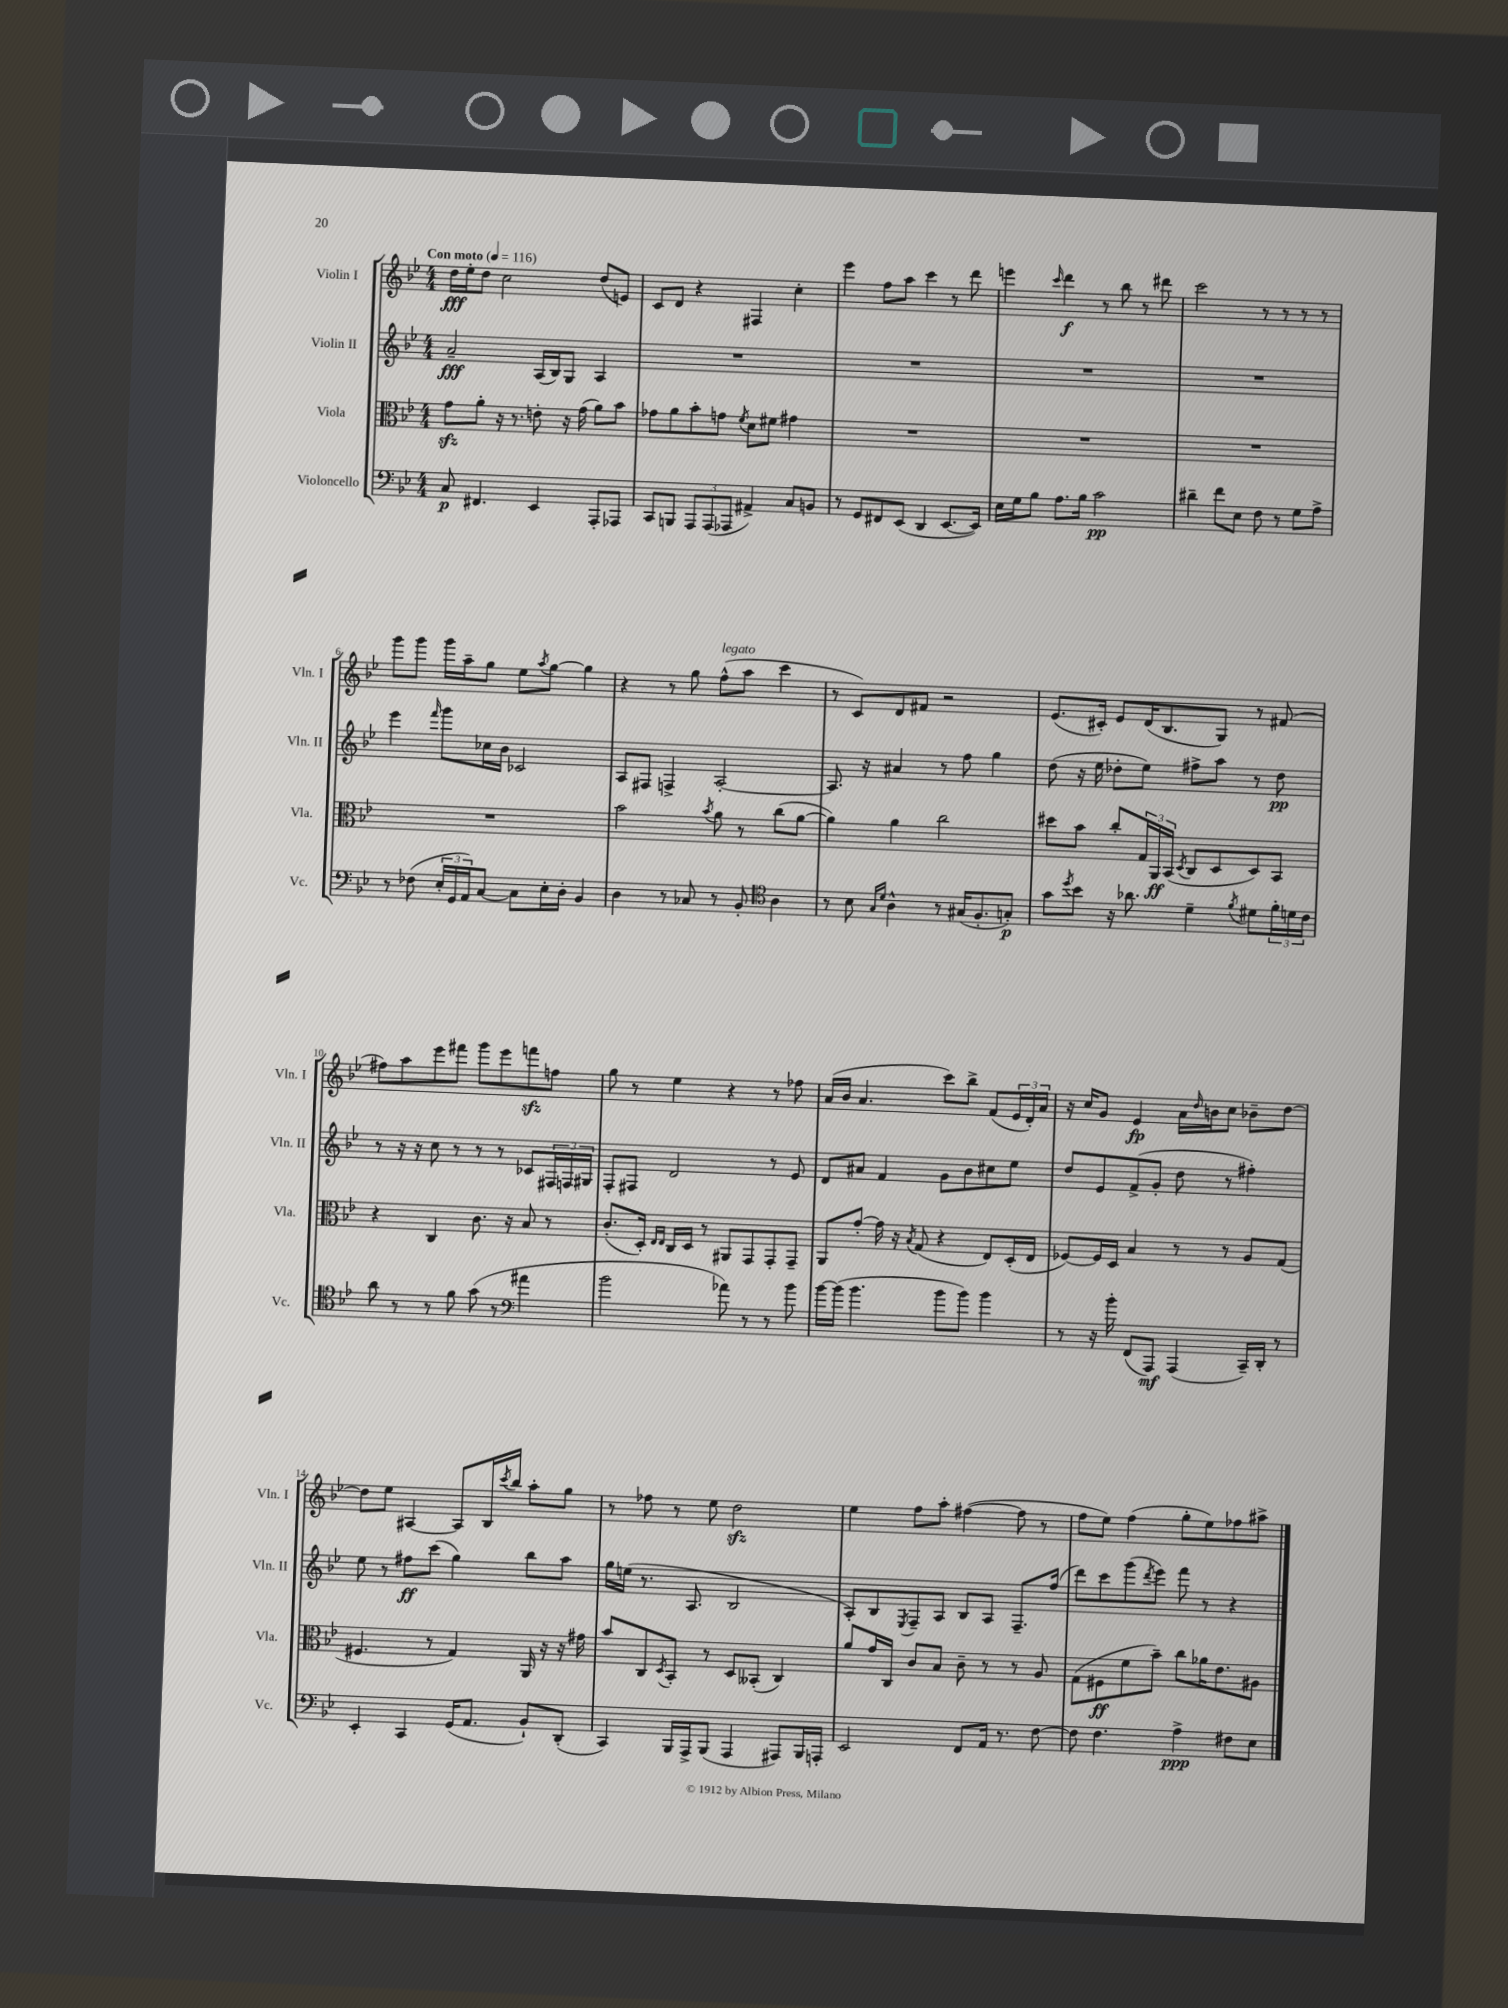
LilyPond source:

<<
\new StaffGroup <<
\new Staff = "s0" \with { instrumentName = "Violin I" shortInstrumentName = "Vln. I" } {
    \clef treble \key bes \major \numericTimeSignature \time 4/4 \tempo "Con moto" 4 = 116
    d''16\fff ees''16-. d''8 c''2 d''8( e'8) |
    c'8 d'8 r4 fis4 c''4-. |
    ees'''4 f''8 a''8 c'''4 r8 d'''8 |
    e'''4 \grace { c'''16 } d'''4\f r8 bes''8 r8 dis'''8 |
    c'''2 r8 r8 r8 r8 |
    g'''8 g'''8 g'''16 a''16-- g''8 ees''8 \acciaccatura { a''8 } g''8~ g''4 |
    r4 r8 g''8 f''8-^^\markup { \italic "legato" }( a''8 c'''4 |
    r8 c'8) d'8 fis'8 r2 |
    ees'8.( cis'16-.) ees'8 d'16( bes8. g8) r8 fis'8( |
    fis''8) a''8 ees'''8 fis'''8 g'''8 ees'''8 f'''8\sfz f''8 |
    g''8 r8 ees''4 r4 r8 fes''8 |
    a'16( bes'16 a'4. c'''8) bes''8-> f'8( \tuplet 3/2 { ees'16 d'16-.) a'16 } |
    r16 c''16 g'8 ees'4\fp a'16 \grace { d''16 } b'16 c''8 bes'8-- d''8~ |
    d''8 ees''8 ais4~ ais8 bes16 \acciaccatura { c'''8 } bes''16 a''8-. g''8 |
    r8 fes''8 r8 ees''8 d''2\sfz |
    ees''4 f''8 a''8-. fis''4~( fis''8 r8 |
    f''8 ees''8) f''4( g''8-. ees''8) fes''8 ais''8-> \bar "|." |
}
\new Staff = "s1" \with { instrumentName = "Violin II" shortInstrumentName = "Vln. II" } {
    \clef treble \key bes \major \numericTimeSignature \time 4/4
    a'2--\fff a16( bes16) g8 a4 |
    R1 |
    R1 |
    R1 |
    R1 |
    ees'''4 \grace { f'''16 } g'''8 ces''16 bes'16 ces'2 |
    a8 fis8 f4-> a2~-. |
    a8. r16 ais'4 r8 f''8 g''4 |
    d''8( r16 ees''16 des''8-. ees''8) fis''8-> a''8 r8 des''8\pp |
    r8 r16 r16 c''8 r8 r8 r8 ces'8 \tuplet 3/2 { fis16 f16 gis16 } |
    f8-. fis8 d'2 r8 ees'8 |
    d'8 ais'8 f'4 g'8 bes'8 cis''8 ees''8 |
    d''8 ees'8 f'8->( g'8-. d''8 r8 fis''4-.) |
    ees''8 r8 fis''8\ff c'''8( g''4) bes''8 a''8 |
    g''16 e''16( r8. a8. bes2 |
    a8-.) bes8 \acciaccatura { ees8 } f8-- a8 bes8 a8 f8.-- f''16( |
    d'''8) c'''8 g'''8( \acciaccatura { d'''8 } ees'''8) f'''8 r8 r4 \bar "|." |
}
\new Staff = "s2" \with { instrumentName = "Viola" shortInstrumentName = "Vla." } {
    \clef alto \key bes \major \numericTimeSignature \time 4/4
    g'8\sfz a'8-. r16 r8. e'8-. r16 g'16( a'8) bes'8 |
    ges'8 a'8 bes'8-. g'8 \acciaccatura { f'8 } d'8 fis'8 gis'4 |
    R1 |
    R1 |
    R1 |
    R1 |
    bes'2 \acciaccatura { bes'8 } a'8 r8 c''8( a'8~ |
    a'4) a'4 c''2 |
    dis''8 bes'8 c''8-. \tuplet 3/2 { g16 a,16\ff bes,16( } \acciaccatura { d8 } c8 d8 d8) bes,8 |
    r4 c4 c'8. r16 bes8 r8 |
    c'8.-.( d16-.) \grace { ees16 ees16 } c16 d16 r8 ais,8 g,8 g,8-. g,8-- |
    a,8 g'8~-. g'16 r16 \acciaccatura { bes8 } g8( r4 ees8) d16-.( ees16 |
    fes8~) fes16 d16 bes4 r8 r8 a8 g8( |
    fis4. r8 g4) a,16 r16 r16 gis'16 |
    bes'8 c8 \acciaccatura { d8 } bes,8-. r8 d8 beses,8-.( c4) |
    a'8 g'16 c16 c'8 bes8 c'8-- r8 r8 a8 |
    g8( fis8\ff f'8 bes'8--) c''8 aes'16 ees'8. ais8 \bar "|." |
}
\new Staff = "s3" \with { instrumentName = "Violoncello" shortInstrumentName = "Vc." } {
    \clef bass \key bes \major \numericTimeSignature \time 4/4
    c8\p fis,4. ees,4 a,,8-. aes,,8 |
    c,8 b,,8 \tuplet 3/2 { a,,8 a,,8( aes,,8 } ais,4->) c8 b,8 |
    r8 g,8 fis,8 ees,8( d,4 ees,8.~ ees,16) |
    ees16 g16 bes8 a8. bes16 c'2\pp |
    dis'4-- f'8 ees8 f8 r8 g8 a8-> |
    r8 fes8( \tuplet 3/2 { ees16-. g,16 a,16) } c8~ c8 ees16-. d16-. bes,4 |
    d4 r8 ces8 r8 bes,8-. \clef tenor a4 |
    r8 bes8 \grace { g16 d'16 } a4-^ r8 gis16( f8.-. g8-.\p) |
    g'8 \acciaccatura { d''8 } bes'8 r16 aes'8. d'4-- \acciaccatura { f'8 } dis'8 \tuplet 3/2 { f'16-. d'16 c'16 } |
    a'8 r8 r8 f'8 g'8( r8 \clef bass ais'4 |
    bes'2 aes'8) r8 r8 bes'8 |
    bes'16~ bes'16( bes'4. bes'8 bes'8) bes'4 |
    r8 r16 bes'16-. f,8( a,,8\mf) a,,4( c,16--) d,16-. r8 |
    ees,4-. c,4 g,16( a,8. bes,8-!) d,8-.( |
    c,4) bes,,16 a,,16-> bes,,8( a,,4 ais,,8) bes,,16 a,,16-. |
    ees,2 f,8 a,16 r8. f8~ |
    f8 f4. a4->\ppp fis8 ees8 \bar "|." |
}
>>
>>
